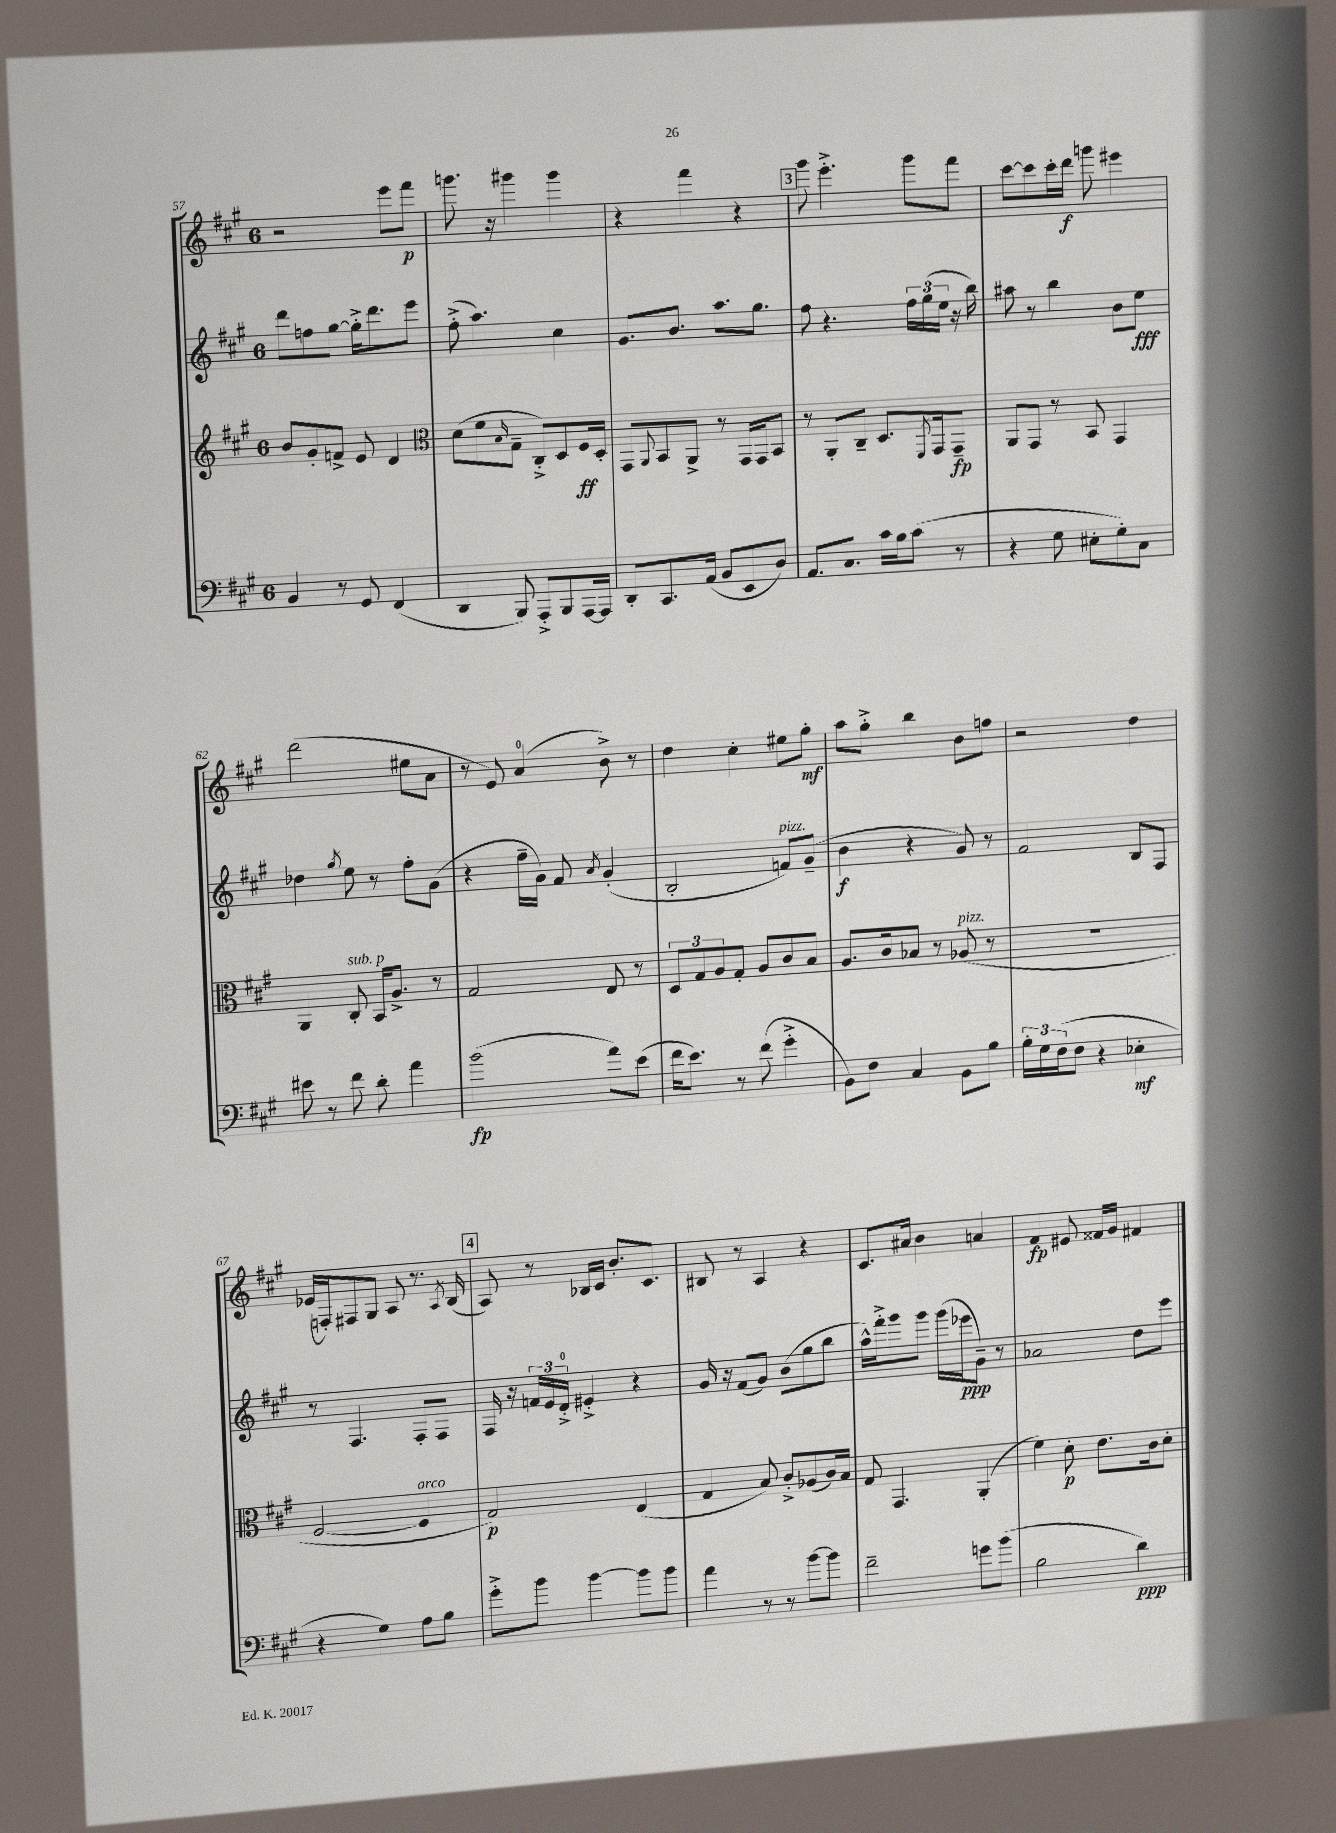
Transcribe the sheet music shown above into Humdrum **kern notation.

**kern	**kern	**kern	**kern
*staff4	*staff3	*staff2	*staff1
*clefF4	*clefG2	*clefG2	*clefG2
*k[f#c#g#]	*k[f#c#g#]	*k[f#c#g#]	*k[f#c#g#]
*M6/8	*M6/8	*M6/8	*M6/8
4BB/	8b/L	8ddd\L	2r
.	8g#'/	8ff\	.
8r	8f^/J	[8gg#\J	.
8GG#/	8e/	16gg#'^\]LK	.
.	.	8.ddd\	.
(4FF#/	4d/	.	8eee\L
.	.	8eee\J	8fff#\J
=	=	=	=
*	*clefC3	*	*
4DD/	(8d\L	(8ff#'^\	8.ggg\
.	8f#\	4.aa\)	.
.	.	.	16r
.	16qqB/	.	.
8BBB/)	8G#~\J	.	4ggg#\
8AAA'^/L	8C#'^/L)	.	.
8BBB/	8D/	4cc#\	4ggg#\
[16AAA/L	16F#/L	.	.
16AAA/]JJ	16D'/JJ	.	.
=	=	=	=
8DD'/L	8GG#/L	8.g#/L	4r
.	8qqAA/	.	.
8.CC#/	8BB/	.	.
.	.	8.b/J	.
.	8AA^/J	.	4fff#\
(16AA/Jk	.	.	.
8BB/L	8r	8.aa\L	.
8EE/	16GG#/LL	.	4r
.	16GG#/J	8.gg#\J	.
8D/J)	8BB/J	.	.
=	=	=	=
8.AA/L	8r	8ff#\	8ggg#\
.	8AA'/L	4.r	4.eee'^\
8.C#/J	.	.	.
.	8C#~/J	.	.
16c#\LL	8.D/L	.	.
16B\J	.	.	.
(8c#\J	.	24ff#\LL	8ggg#\L
.	.	(24gg#\	.
.	8qFF#/	.	.
.	16GG#/k	.	.
.	.	24ee\JJ	.
8r	8GG#~/J	16r	8fff#\J
.	.	16bb\)	.
=	=	=	=
4r	8AA/L	8aa#\	[8ccc#\L
.	8GG#/J	8r	8ccc#\]
8G#\	8r	4bb\	16ccc#'\L
.	.	.	16ddd\JJ
8E#'\L	8BB/	.	8ggg\
8G#'\)	4GG#/	8b\L	4eee#\
8C#\J	.	8ee\J	.
=	=	=	=
8e#\	4AA/	4dd-\	(2ddd\
8r	.	.	.
.	.	8qgg#/	.
8f#\	8C#'/	8ee\	.
8d'\	16BB/LK	8r	.
.	8.A^/J	.	.
4a\	.	8ff#'\L	8ee#\L
.	8r	(8g#\J	8a\J
=	=	=	=
(2b\	2G#/	4r	8r
.	.	.	8e/)
.	.	16ff#~\LL	(4a/
.	.	16g#\JJ)	.
.	.	8f#/	.
.	.	8qa/	.
8a\L)	8E/	(4g#'/	8b^\)
(8e\J	8r	.	8r
=	=	=	=
16f#\LK	12D/L	2B'/	4dd\
8.e\J)	.	.	.
.	12G#/	.	.
.	12A/	.	.
8r	8G#'/J	.	4cc#'\
(8f#\	8A/L	.	.
4g#'^\	8c#/	8f/L)	8ee#\L
.	8B/J	(8g#~/J	8gg#'\J
=	=	=	=
8BB\L)	8.A/L	4b\	8aa\L
8F#\J	.	.	8gg#'^\J
.	16c#/k	.	.
4C#/	8B-/J	4r	4bb\
.	8r	.	.
8BB\L	(8A-/	8g#/)	8b\L
8B\J	8r	8r	8ff\J
=	=	=	=
24B'\LL	2.r	2f#/	2r
24G#\	.	.	.
(24F#\J	.	.	.
8F#\J	.	.	.
4r	.	.	.
4E-'\	.	8B/L	4dd\
.	.	8F#/J	.
=	=	=	=
4r	[2F#/	8r	(16e-/LL
.	.	.	16F'/J)
.	.	4.F#/	8F#/
4G#\)	.	.	8G#/J
.	.	.	8A/
8A\L	4F#/]	8F#'/L	8.r
8B\J	.	8F#/J	.
.	.	.	8qA/
.	.	.	(16B/
=	=	=	=
8g#'^\L	2G#/)	16F#/	8A/)
.	.	16r	.
8b\J	.	24f/LL	8r
.	.	24e/	.
.	.	24d'^/JJ	.
[4b\	.	4e#'^/	16B-/LL
.	.	.	16c#/JJ
.	.	.	8.b'/L
8b\]L	(4E/	4r	.
.	.	.	8.c#/J
8b\J	.	.	.
=	=	=	=
4a\	4G#/	16g#/	8B#/
.	.	16r	.
.	.	(8f#/L	8r
8r	8B/)	8g#/J)	4A/
8r	8c#'^/L	(8b\L	.
[8b\L	(8A-/	8gg#\	4r
8b\]J	16c#/L)	8bb\J	.
.	16B/JJ	.	.
=	=	=	=
2f#~\	8G#/	16aa^^\LL)	8.c#/L
.	.	16fff#'^\J	.
.	4.GG#/	8ggg#\	.
.	.	.	16a#/Jk
.	.	8ggg#\J	4b\
.	.	(16ggg#\LL	.
.	.	16eee-\J	.
8g\L	(4AA'/	8g#~\J)	4a/
(8b\J	.	8r	.
=	=	=	=
2B\	4f#\)	2a-/	4f#/
.	8d'\	.	8e#/
.	8.e\L	.	16f##/LL
.	.	.	16g#/JJ
4d\)	.	8dd\L	4f#/
.	16c#\k	.	.
.	8d'\J	8eee\J	.
==	==	==	==
*-	*-	*-	*-
